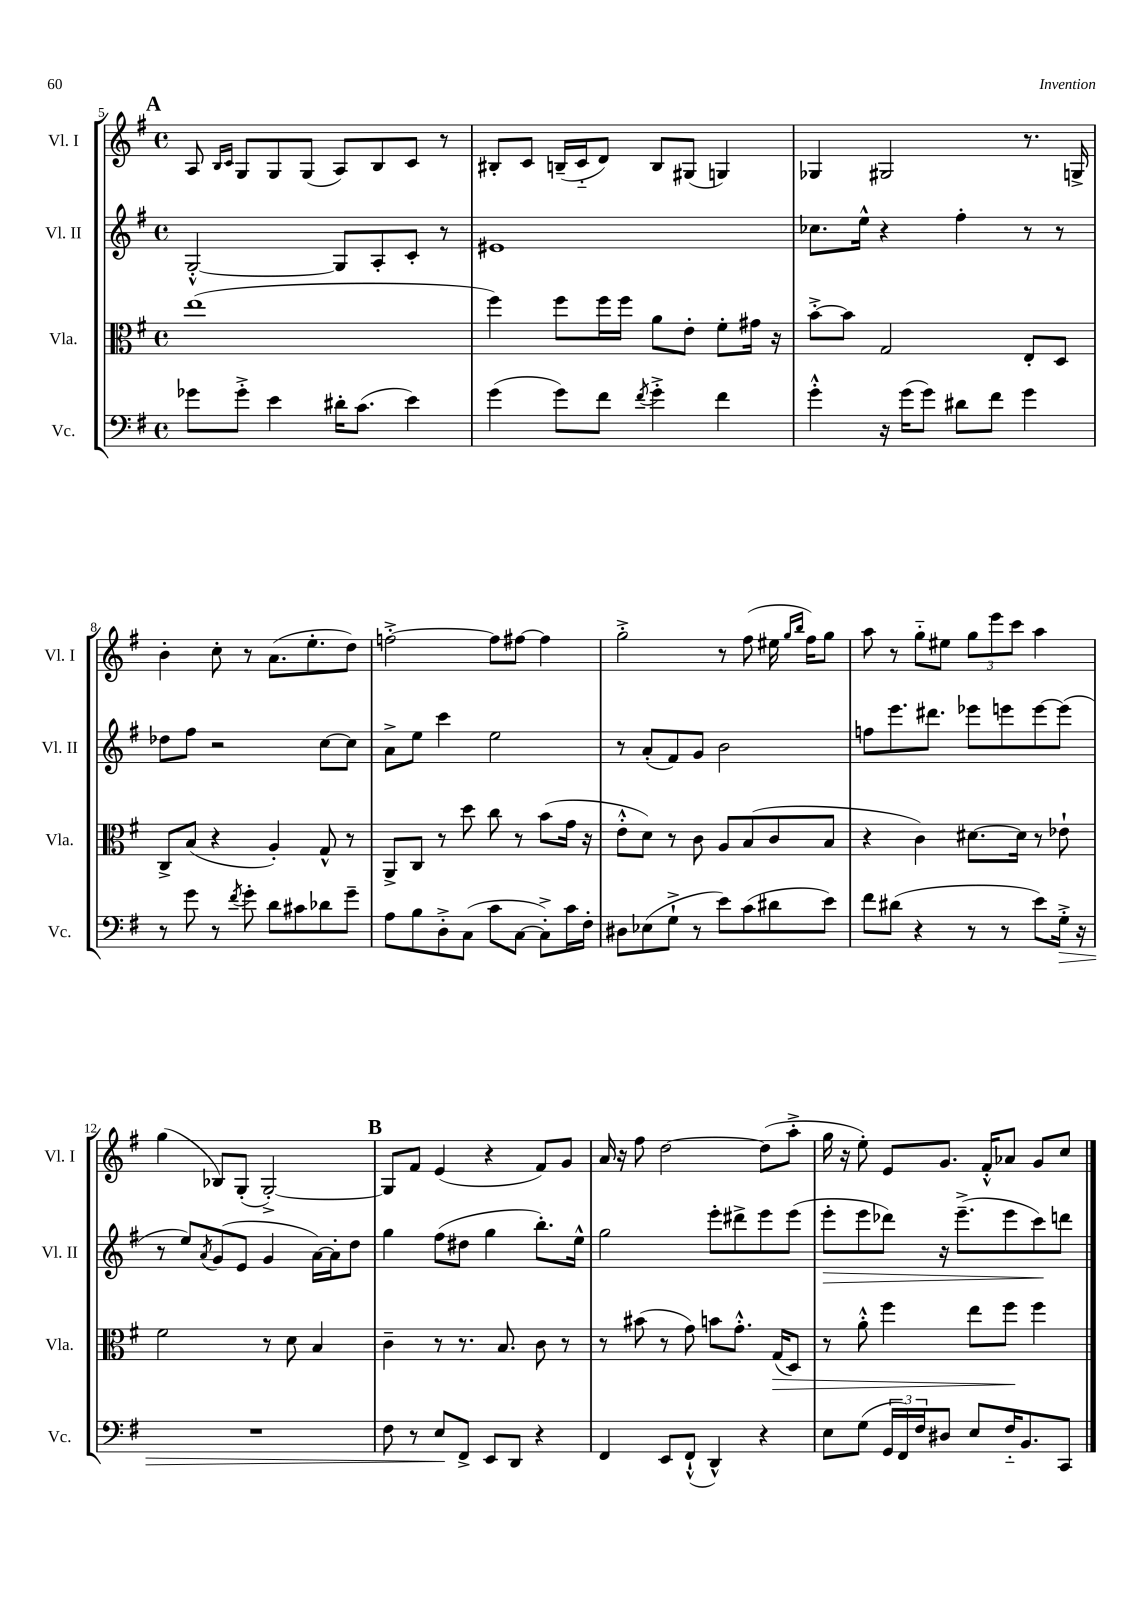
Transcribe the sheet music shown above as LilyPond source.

<<
\new StaffGroup <<
\new Staff = "s0" \with { instrumentName = "Vl. I" shortInstrumentName = "Vl. I" } {
    \clef treble \key g \major \defaultTimeSignature \time 4/4
    \mark \markup { \bold "A" } a8 \grace { b16 c'16 } g8 g8 g8( a8) b8 c'8 r8 |
    bis8-. c'8 b16--( c'16-_ d'8) b8 gis8( g4) |
    ges4 gis2 r8. g16-> |
    b'4-. c''8-. r8 a'8.( e''8.-. d''8) |
    f''2~-.-> f''8 fis''8~ fis''4 |
    g''2-.-> r8 fis''8( eis''16 \grace { g''16 b''16 } fis''16) g''8 |
    a''8 r8 g''8-_ eis''8 \tuplet 3/2 { g''8 e'''8 c'''8 } a''4 |
    g''4( bes8) g8-.( g2~-.->) |
    \mark \markup { \bold "B" } g8 fis'8 e'4( r4 fis'8) g'8 |
    a'16 r16 fis''8 d''2~ d''8( a''8-.-> |
    g''16 r16 e''8-.) e'8 g'8. fis'16-.-^ aes'8 g'8 c''8 \bar "|." |
}
\new Staff = "s1" \with { instrumentName = "Vl. II" shortInstrumentName = "Vl. II" } {
    \clef treble \key g \major \defaultTimeSignature \time 4/4
    \mark \markup { \bold "A" } g2~-.-^ g8 a8-. c'8-. r8 |
    eis'1 |
    ces''8. e''16-^ r4 fis''4-. r8 r8 |
    des''8 fis''8 r2 c''8~ c''8 |
    a'8-> e''8 c'''4 e''2 |
    r8 a'8-.( fis'8) g'8 b'2 |
    f''8 e'''8. dis'''8. ees'''8 e'''8 e'''8~ e'''8( |
    r8 e''8) \acciaccatura { a'8 } g'8( e'8 g'4 a'16~) a'16-. d''8 |
    \mark \markup { \bold "B" } g''4 fis''8( dis''8 g''4 b''8.-.) e''16-^ |
    g''2 e'''8-. dis'''8-> e'''8 e'''8( |
    e'''8-.\> e'''8 des'''8) r16 e'''8.--->( e'''8 c'''8\!) d'''8 \bar "|." |
}
\new Staff = "s2" \with { instrumentName = "Vla." shortInstrumentName = "Vla." } {
    \clef alto \key g \major \defaultTimeSignature \time 4/4
    \mark \markup { \bold "A" } e''1( |
    fis''4) fis''8 fis''16 fis''16 a'8 e'8-. fis'8-. gis'16 r16 |
    b'8~-.-> b'8 g2 e8-. d8 |
    c8-> b8( r4 a4-.) g8-^ r8 |
    a,8-> c8 r8 d''8 c''8 r8 b'8( g'16 r16 |
    e'8-.-^ d'8) r8 c'8 a8 b8( c'8 b8 |
    r4 c'4) dis'8.~ dis'16 r8 ees'8-! |
    fis'2 r8 d'8 b4 |
    \mark \markup { \bold "B" } c'4-- r8 r8. b8. c'8 r8 |
    r8 bis'8( r8 g'8) b'8 g'8.-.-^ g16\>( d8) |
    r8 a'8-.-^ fis''4 e''8 fis''8\! fis''4 \bar "|." |
}
\new Staff = "s3" \with { instrumentName = "Vc." shortInstrumentName = "Vc." } {
    \clef bass \key g \major \defaultTimeSignature \time 4/4
    \mark \markup { \bold "A" } ges'8 ges'8-.-> e'4 dis'16-. c'8.( e'4) |
    g'4( g'8) fis'8 \acciaccatura { fis'8 } g'4-.-> fis'4 |
    g'4-.-^ r16 g'16( g'8) dis'8 fis'8 g'4 |
    r8 g'8 r8 \acciaccatura { fis'8 } g'8-. d'8 cis'8 des'8 g'8-- |
    a8 b8 d8-.-> c8( c'8 c8~ c8-.->) c'16 fis16-. |
    dis8 ees8( g8-!-> r8 e'8) c'8( dis'8 e'8) |
    fis'8 dis'8( r4 r8 r8 e'8) g16-.->\> r16 |
    R1 |
    \mark \markup { \bold "B" } fis8 r8 e8\! fis,8-> e,8 d,8 r4 |
    fis,4 e,8 fis,8-!-^( d,4-^) r4 |
    e8 g8( \tuplet 3/2 { g,16 fis,16) fis16 } dis8 e8 fis16-_ b,8. c,8 \bar "|." |
}
>>
>>
\layout { \context { \Score currentBarNumber = #5 } }
